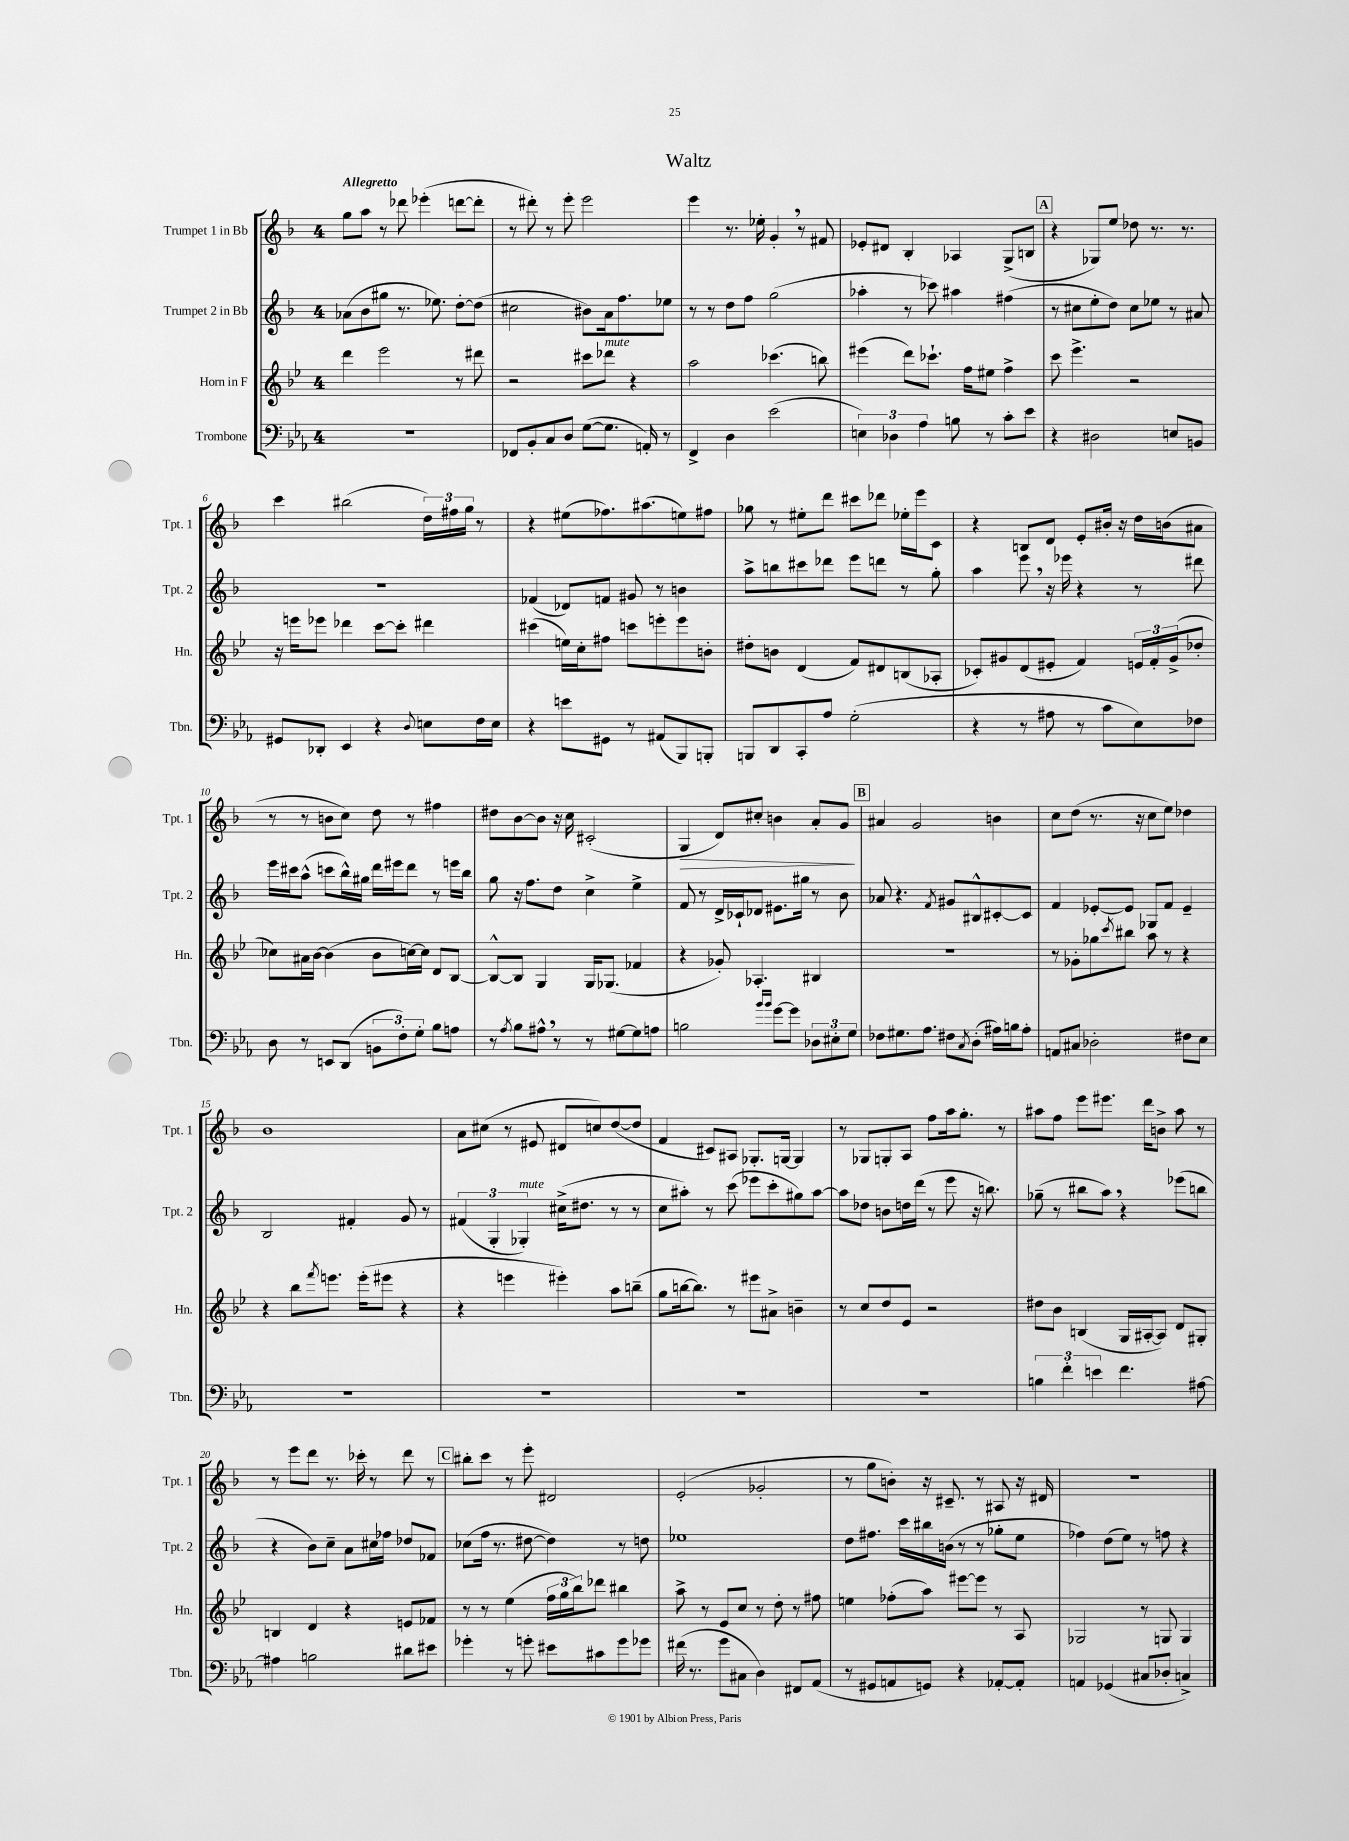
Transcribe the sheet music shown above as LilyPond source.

\header { title = "Waltz" }
<<
\new StaffGroup <<
\new Staff = "s0" \with { instrumentName = "Trumpet 1 in Bb" shortInstrumentName = "Tpt. 1" } {
    \clef treble \key f \major \once \override Staff.TimeSignature.style = #'single-digit \time 4/4 \tempo "Allegretto"
    g''8 a''8 r8 des'''8 ees'''4-.( d'''8~ d'''8-. |
    r8 dis'''8-.) r8 e'''8-. e'''2 |
    e'''4 r8. ees''16-. g'4-. \breathe r8 fis'8 |
    ees'8-. dis'8 bes4-. aes4 g8->( b8 |
    \mark \markup { \box "A" } r4 ges8) e''8 des''8 r8. r8. |
    c'''4 bis''2( \tuplet 3/2 { d''16) fis''16 g''16 } r8 |
    r4 eis''8( fes''8.) ais''8.( e''8) fis''8 |
    ges''8 r8 eis''8-. d'''8 cis'''8 des'''8 ees''16-. e'''16 c'8 |
    r4 b8 d'8 e'8-. bis'16-. r16 d''16 b'16( ais'8 |
    r8 r8 b'8 c''8) d''8 r8 fis''4 |
    dis''8 bes'8~ bes'8 r16 c''16 cis'2-.( |
    g4\> d'8) cis''8-. b'4 a'8-. g'8\! |
    \mark \markup { \box "B" } ais'4 g'2 b'4 |
    c''8 d''8( r8. r16 c''8 e''8) des''4 |
    bes'1 |
    a'8 cis''8( r8 eis'8 dis'8 c''8) d''8~( d''8 |
    f'4 cis'8) ais8 ges8.-. g16~ g4 |
    r8 ges8 g8-. a8 f''8 a''16 g''8.-. r8 |
    ais''8 f''8 e'''8 eis'''8. d'''16 b'8-> ais''8 r8 |
    r8 e'''8 d'''8 r8. ces'''16-. r8 d'''8 r8 |
    \mark \markup { \box "C" } bis''8-. c'''8 r8 e'''8-. dis'2 |
    e'2-.( ges'2-. |
    r8 g''8 b'8-.) r16 cis'8.-- r8 ais8 r16 dis'16 |
    R1 \bar "|." |
}
\new Staff = "s1" \with { instrumentName = "Trumpet 2 in Bb" shortInstrumentName = "Tpt. 2" } {
    \clef treble \key f \major \once \override Staff.TimeSignature.style = #'single-digit \time 4/4
    aes'8( bes'8 gis''8 r8. ees''8.) d''8~-. d''8( |
    cis''2 bis'8) a'16 f''8. ees''8 |
    r8 r8 d''8 f''8 g''2( |
    aes''4-. r8 ces'''8) ais''4 fis''4( |
    \mark \markup { \box "A" } r8 cis''8 e''8-. d''8) cis''8 ees''8 r8 ais'8 |
    r1 |
    fes'4( des'8) f'8 gis'8 r8 b'4 |
    a''8-> b''8 cis'''8 des'''8 e'''8 d'''8 r8 g''8-. |
    a''4 e'''8 \breathe r16 ees'''16 r4 r8 dis'''8 |
    e'''16 cis'''16 a''8-^( c'''8 bes''16-^) gis''16 d'''16 eis'''16 d'''8 r8 e'''16 bes''16 |
    g''8 r16 f''8. d''8 c''4-> e''4-> |
    f'8 r8 d'16-> ces'16-! des'8 eis'8. gis''16 r8 bes'8 |
    \mark \markup { \box "B" } aes'8 r4. \acciaccatura { f'8 } gis'8 bis8-^ cis'8~-. cis'8 |
    f'4 ees'8~-. ees'8 ges8 f'8 ees'4-- |
    bes2 fis'4-. g'8 r8 |
    \tuplet 3/2 { fis'4( g4-. ges4-.^\markup { \italic "mute" }) } cis''16->( dis''8. r8 r8 |
    c''8 ais''8-.) r8 c'''8( ees'''8 c'''8-. gis''8) ais''8~ |
    ais''8 des''8 b'8 d''16 d'''16( r8 e'''8 r16 b''8.) |
    ges''8--( r8 bis''8 a''8) \breathe r4 ees'''8( b''8 |
    r4 bes'8) c''8-- a'8 cis''16 fes''16 des''8 fes'8 |
    \mark \markup { \box "C" } ces''8( f''16 r8. dis''8~ dis''4) r8 d''8 |
    ees''1 |
    d''8 fis''8. c'''16 bis''16 b'16( r8 r8 ges''8-. e''8 |
    fes''4) d''8( e''8) r8 f''8 r4 \bar "|." |
}
\new Staff = "s2" \with { instrumentName = "Horn in F" shortInstrumentName = "Hn." } {
    \clef treble \key bes \major \once \override Staff.TimeSignature.style = #'single-digit \time 4/4
    d'''4 ees'''2 r8 dis'''8 |
    r2 cis'''8 des'''8^\markup { \italic "mute" } r4 |
    a''2 ces'''4.( b''8) |
    eis'''4( d'''8) ces'''8.-! f''16 eis''8 f''4-> |
    \mark \markup { \box "A" } c'''8 ees'''4.-> r2 |
    r16 e'''16 ees'''8 des'''4 c'''8~ c'''8-. dis'''4 |
    cis'''4( e''16) c''16-. fis''8 c'''8 e'''8-. e'''8 b'8-. |
    dis''8-. b'8 d'4( f'8) dis'8 b8( aes8-. |
    ces'8-.) gis'8 d'8( eis'8-. f'4) \tuplet 3/2 { e'16 f'16-. gis'16->( } des''8-. |
    ces''8) ais'16 bes'16~ bes'4( bes'8 c''16~) c''16 d'8 bes8~ |
    bes8~-^ bes8 g4 g16 ges8.( fes'4 |
    r4 ges'8-.) aes4.-. bis4 |
    \mark \markup { \box "B" } R1 |
    r8 ges'8-. ges''8 \acciaccatura { c'''8 } bis''8 a''8 r8 r4 |
    r4 bes''8 \acciaccatura { f'''8 } e'''8. e'''16-.( eis'''8 r4 |
    r4 e'''4 eis'''4-.) a''8 b''8--( |
    g''8 b''16~ b''8.) r8 eis'''8 ais'8-> b'4-- |
    r8 c''8 d''8 ees'8 r2 |
    dis''8 bes'8 b4( g16 ais16~-. ais8) d'8 gis8-. |
    b4 d'4 r4 e'8 fes'8 |
    \mark \markup { \box "C" } r8 r8 ees''4( \tuplet 3/2 { f''16 g''16 bes''16) } des'''8 bis''4 |
    a''8-> r8 ees'8 c''8 r8 d''8-. r8 fis''8 |
    e''4 fes''8-.( a''8) eis'''8~ eis'''8 r8 a8 |
    ges2 r8 g8 g4 \bar "|." |
}
\new Staff = "s3" \with { instrumentName = "Trombone" shortInstrumentName = "Tbn." } {
    \clef bass \key ees \major \once \override Staff.TimeSignature.style = #'single-digit \time 4/4
    r1 |
    fes,8 bes,8-. c8 d8 g8~( g8. a,16-.) r8 |
    f,4-> d4 ees'2( |
    \tuplet 3/2 { e4) des4 aes4 } b8 r8 c'8-. ees'8 |
    \mark \markup { \box "A" } r4 dis2 e8 b,8 |
    gis,8 des,8-. ees,4 r4 \appoggiatura { d8 } e8 f16 e16 |
    r4 e'8 gis,8 r8 ais,8( bes,,8) b,,8-. |
    b,,8 d,8 c,8-. aes8 g2-.( |
    r4 r8 ais8 r8 c'8 ees8) fes8 |
    d8 r8 e,8 d,8( \tuplet 3/2 { b,8 f8-.) g8-. } bes8 a8 |
    r8 \acciaccatura { aes8 } bes8 ais8-^ \breathe r8 r8 gis8~ gis8 a8 |
    b2 \grace { bes'16 bes'16 } g'8~ g'8 \tuplet 3/2 { des8 eis8-. g8 } |
    \mark \markup { \box "B" } fes8 gis8. aes8. fis8 \acciaccatura { c8 } d8-.( ais16) b16 ais8-. |
    a,8 cis8 des2-. fis8 ees8 |
    R1 |
    R1 |
    R1 |
    R1 |
    \tuplet 3/2 { b4 f'4-. e'4 } f'4. ais8~ |
    ais4 b2 dis'8 eis'8 |
    \mark \markup { \box "C" } ges'4-. r8 g'8-. eis'8 cis'8 g'8 ges'8 |
    fis'16( r8. g'8 cis8 d4) fis,8 aes,8( |
    r8 gis,8 a,8 g,8) r4 aes,8~-. aes,8-. |
    a,4 ges,4( cis8 des8-. c4->) \bar "|." |
}
>>
>>
